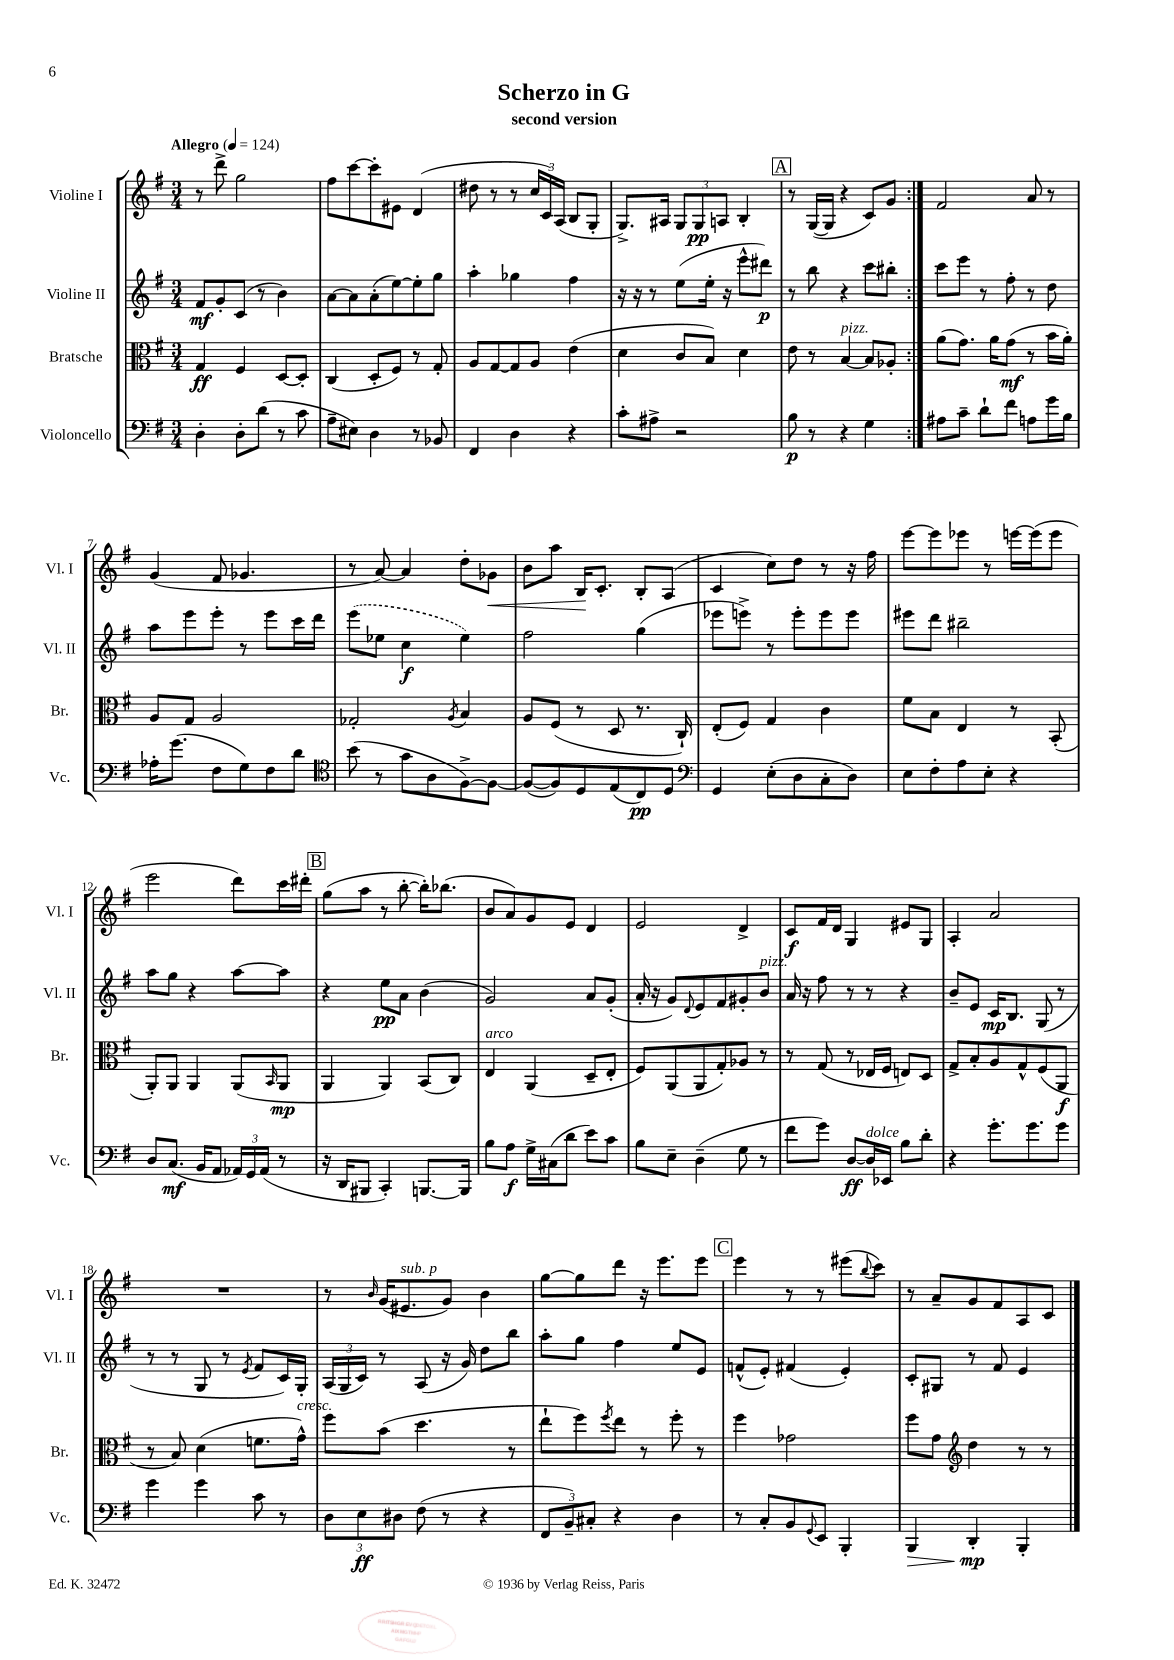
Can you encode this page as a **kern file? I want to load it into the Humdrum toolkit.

**kern	**dynam	**kern	**dynam	**kern	**dynam	**kern	**dynam
*part4	*part4	*part3	*part3	*part2	*part2	*part1	*part1
*staff4	*staff4	*staff3	*staff3	*staff2	*staff2	*staff1	*staff1
*I"Violoncello	*	*I"Bratsche	*	*I"Violine II	*	*I"Violine I	*
*I'Vc.	*	*I'Br.	*	*I'Vl. II	*	*I'Vl. I	*
*clefF4	*	*clefC3	*	*clefG2	*	*clefG2	*
*k[f#]	*	*k[f#]	*	*k[f#]	*	*k[f#]	*
*M3/4	*	*M3/4	*	*M3/4	*	*M3/4	*
*MM124	*	*MM124	*	*MM124	*	*MM124	*
=1	=1	=1	=1	=1	=1	=1	=1
!	!	!	!	!	!	!LO:TX:a:B:t=Allegro	!
4D'\	.	4G/	ff	8f#/L	mf	8r	.
.	.	.	.	8g'/	.	8ddd^\	.
8D'\L	.	4F#/	.	(8c/J	.	2gg\	.
(8d\J	.	.	.	8r	.	.	.
8r	.	[8D/L	.	4b\)	.	.	.
8c\	.	8D'/J]	.	.	.	.	.
=2	=2	=2	=2	=2	=2	=2	=2
8A~\L	.	(4C/	.	[8a\L	.	8ff#\L	.
8E#X\J)	.	.	.	8a\]	.	[8ccc\	.
4D\	.	8D'/L	.	(8a'\	.	8ccc'\]	.
.	.	8F#/J)	.	[8ee\)	.	8e#X\J	.
8r	.	8r	.	8ee'\]	.	(4d/	.
8BB-X/	.	8G'/	.	8gg\J	.	.	.
=3	=3	=3	=3	=3	=3	=3	=3
4FF#/	.	8A/L	.	4aa'\	.	8dd#X\	.
.	.	[8G/	.	.	.	8r	.
4D\	.	8G/]	.	4gg-X\	.	8r	.
.	.	8A/J	.	.	.	24cc/LL	.
.	.	.	.	.	.	24c/)	.
.	.	.	.	.	.	(24A/JJ	.
4r	.	(4e\	.	4ff#\	.	8B/L	.
.	.	.	.	.	.	8G'/J	.
=4	=4	=4	=4	=4	=4	=4	=4
8c'\L	.	4d\	.	16r	.	8.G^/L)	.
.	.	.	.	16r	.	.	.
8A#X^\J	.	.	.	8r	.	.	.
.	.	.	.	.	.	16A#X/Jk	.
2r	.	8c/L	.	(8ee\L	.	12G/L	.
.	.	.	.	.	.	12G/	pp
.	.	8B/J)	.	16ee'\Jk	.	.	.
.	.	.	.	.	.	12An/J	.
.	.	.	.	16r	.	.	.
.	.	4d\	.	8eee^^\L	.	4B'/	.
.	.	.	.	8ddd#X\J)	p	.	.
!!LO:REH:place=s1:t=A
=5	=5	=5	=5	=5	=5	=5	=5
8B\	p	8e\	.	8r	.	8r	.
8r	.	8r	.	8bb\	.	([16G/LL	.
.	.	.	.	.	.	16G/JJ]	.
!	!	!LO:TX:a:i:t=pizz.	!	!	!	!	!
4r	.	[4B/	.	4r	.	4r	.
4G\	.	8B/L]	.	8ccc\L	.	8c/L)	.
.	.	8A-X'/J	.	8bb#X'\J	.	8g/J	.
=6:|!	=6:|!	=6:|!	=6:|!	=6:|!	=6:|!	=6:|!	=6:|!
8A#X\L	.	(8a\L	.	8ccc\L	.	2f#/	.
8c~\J	.	8.g\J)	.	8eee\J	.	.	.
8d`\L	.	.	.	8r	.	.	.
.	.	16a\KL	.	.	.	.	.
8f#\J	.	(8g\J	mf	8ff#'\	.	.	.
8An\L	.	8r	.	8r	.	8a/	.
16g\L	.	16b\LL	.	8dd\	.	8r	.
16B\JJ	.	16a'\JJ)	.	.	.	.	.
!!LO:LB:g=z
=7	=7	=7	=7	=7	=7	=7	=7
16A-X'\KL	.	8A/L	.	8aa\L	.	(4g/	.
(8.g\J	.	.	.	.	.	.	.
.	.	8G/J	.	8eee\	.	.	.
8F#\L	.	2A/	.	8eee'\J	.	8f#/	.
8G\)	.	.	.	8r	.	4.g-X/	.
8F#\	.	.	.	8eee\L	.	.	.
8d\J	.	.	.	16ccc\L	.	.	.
.	.	.	.	16ddd\JJ	.	.	.
=8	=8	=8	=8	=8	=8	=8	=8
*clefC4	*	*	*	*	*	*	*
(8b\	.	2G-X'/	.	(8eee\L	.	8r	.
8r	.	.	.	8ee-X\J	.	[8a/)	.
8g\L	.	.	.	4cc\	f	4a/]	.
8A\	.	.	.	.	.	.	.
.	.	8qA/	.	.	.	.	.
[8F#^\)	.	4B/	.	4ee-\)	.	8dd'\L	.
!	!	!	!	!	!	!	!LO:HP:b
8F#\J_	.	.	.	.	.	8g-X\J	<
=9	=9	=9	=9	=9	=9	=9	=9
(8F#/L_	.	8A/L	.	2ff#\	.	8b\L	.
8F#/])	.	(8F#/J	.	.	.	8aa\J	.
8D/	.	8r	.	.	.	16B/KL	.
.	.	.	.	.	.	8.c'/J	[
(8E/	.	8D/	.	.	.	.	.
8C/)	pp	8.r	.	(4gg\	.	8B'/L	.
8D/J	.	.	.	.	.	(8A/J	.
.	.	16C`/)	.	.	.	.	.
=10	=10	=10	=10	=10	=10	=10	=10
*clefF4	*	*	*	*	*	*	*
4GG/	.	(8E'/L	.	8eee-X\L	.	4c/	.
.	.	8F#/J)	.	8eeen^\J)	.	.	.
(8E'\L	.	4G/	.	8r	.	8cc\L)	.
8D\	.	.	.	8eee'\L	.	8dd\J	.
8C'\	.	4c\	.	8eee\	.	8r	.
8D\J)	.	.	.	8eee\J	.	16r	.
.	.	.	.	.	.	16ff#\	.
=11	=11	=11	=11	=11	=11	=11	=11
8E\L	.	8f#\L	.	8eee#X\L	.	[8eee\L	.
8F#'\	.	8B\J	.	8ddd\J	.	8eee\]	.
8A\	.	4E/	.	2bb#X~\	.	8eee-X\J	.
8E'\J	.	.	.	.	.	8r	.
4r	.	8r	.	.	.	[16eeen\LL	.
.	.	.	.	.	.	(16eee\J]	.
.	.	(8BB'/	.	.	.	8eee\J	.
!!LO:LB:g=z
=12	=12	=12	=12	=12	=12	=12	=12
8D/L	.	8AA'/L)	.	8aa\L	.	2eee\	.
(8.C/J	mf	8AA/J	.	8gg\J	.	.	.
.	.	4AA/	.	4r	.	.	.
16BB/KL	.	.	.	.	.	.	.
8AA/J	.	.	.	.	.	.	.
24AA-X/LL)	.	(8AA/L	.	[8aa\L	.	8ddd\L)	.
24GG/	.	.	.	.	.	.	.
(24AA-/JJ	.	.	.	.	.	.	.
.	.	16qqBB/	.	.	.	.	.
8r	.	8AA/J	mp	8aa\J]	.	16ccc\L	.
.	.	.	.	.	.	16ddd#X'\JJ	.
!!LO:REH:place=s1:t=B
=13	=13	=13	=13	=13	=13	=13	=13
16r	.	4AA/	.	4r	.	(8gg\L	.
16DD/KL	.	.	.	.	.	.	.
8BBB#X/J	.	.	.	.	.	8aa\J	.
4CC'/)	.	4AA/)	.	8ee\L	pp	8r	.
.	.	.	.	8a\J	.	[8bb'\	.
[8.BBBn/L	.	(8BB/L	.	(4b\	.	16bb'\KL])	.
.	.	.	.	.	.	(8.bb-X\J	.
.	.	8C/J)	.	.	.	.	.
16BBB/Jk]	.	.	.	.	.	.	.
=14	=14	=14	=14	=14	=14	=14	=14
!	!	!LO:TX:a:i:t=arco	!	!	!	!	!
8B\L	.	4E/	.	2g/)	.	8b/L	.
8A\J	f	.	.	.	.	8a/)	.
16G^\LL	.	(4AA/	.	.	.	8g/	.
(16C#X\J	.	.	.	.	.	.	.
8d\J	.	.	.	.	.	8e/J	.
8e\L)	.	8D~/L	.	8a/L	.	4d/	.
8c\J	.	8E'/J	.	(8g'/J	.	.	.
=15	=15	=15	=15	=15	=15	=15	=15
8B\L	.	8F#/L)	.	16a'/	.	2e/	.
.	.	.	.	16r	.	.	.
8E~\J	.	(8AA/	.	8g/L)	.	.	.
.	.	.	.	8qqd/	.	.	.
(4D~\	.	8AA/	.	8e/	.	.	.
.	.	8G'/)	.	8f#/	.	.	.
8G\	.	8A-X/J	.	8g#X'/	.	4d^/	.
!	!	!	!	!LO:TX:a:i:t=pizz.	!	!	!
8r	.	8r	.	8b/J	.	.	.
=16	=16	=16	=16	=16	=16	=16	=16
8f#\L	.	8r	.	16a/	.	8c/L	f
.	.	.	.	16r	.	.	.
8g\J)	.	(8G/	.	8ff#\	.	16f#/L	.
.	.	.	.	.	.	16d/JJ	.
[8D/L	ff	8r	.	8r	.	4G/	.
!LO:TX:a:i:t=dolce	!	!	!	!	!	!	!
16D/L]	.	16E-X/LL	.	8r	.	.	.
16EE-X/JJ	.	16F#/JJ	.	.	.	.	.
8B\L	.	8En/L)	.	4r	.	8e#X/L	.
8d'\J	.	8D/J	.	.	.	8G/J	.
=17	=17	=17	=17	=17	=17	=17	=17
4r	.	8G^/L	.	8b~/L	.	4A'/	.
.	.	8B'/	.	8e/J	.	.	.
8.g'\L	.	8A/	.	16c/KL	mp	2a/	.
.	.	.	.	8.B/J	.	.	.
.	.	8G^^/	.	.	.	.	.
8.g\	.	.	.	.	.	.	.
.	.	(8F#/	.	(8G/	.	.	.
8g\J	.	8AA/J	f	8r	.	.	.
!!LO:LB:g=z
=18	=18	=18	=18	=18	=18	=18	=18
4g\	.	8r	.	8r	.	2.r	.
.	.	8B/)	.	8r	.	.	.
4g\	.	(4d\	.	8G/	.	.	.
.	.	.	.	8r	.	.	.
.	.	.	.	8qe/	.	.	.
8c\	.	8.fn\L	.	8f#/L	.	.	.
8r	.	.	.	16c/L)	.	.	.
!	!	!LO:TX:a:i:t=cresc.	!	!	!	!	!
.	.	16g^^\Jk)	.	16G'/JJ	.	.	.
=19	=19	=19	=19	=19	=19	=19	=19
12D\L	.	8ff#\L	.	(24A/LL	.	8r	.
.	.	.	.	24G/	.	.	.
12E\	ff	.	.	24c/JJ)	.	.	.
.	.	.	.	.	.	16qqb/	.
.	.	(8b\J	.	8r	.	(16g/KL	.
12D#X\J	.	.	.	.	.	.	.
!	!	!	!	!	!	!LO:TX:a:i:t=sub. p	!
.	.	.	.	.	.	8.e#X/	.
(8F#\	.	4.dd\	.	(8A/	.	.	.
8r	.	.	.	16r	.	8g/J)	.
.	.	.	.	16g/)	.	.	.
4r	.	.	.	8dd\L	.	4b\	.
.	.	8r	.	8bb\J	.	.	.
=20	=20	=20	=20	=20	=20	=20	=20
12FF#/L	.	8ee`\L	.	8aa'\L	.	[8gg\L	.
12BB~/)	.	.	.	.	.	.	.
.	.	8ff#\)	.	8gg\J	.	8gg\]	.
12C#X'/J	.	.	.	.	.	.	.
.	.	8qff#/	.	.	.	.	.
4r	.	8ee\J	.	4ff#\	.	8ddd\J	.
.	.	8r	.	.	.	16r	.
.	.	.	.	.	.	8.eee\L	.
4D\	.	8ff#'\	.	8ee/L	.	.	.
.	.	8r	.	8e/J	.	8eee\J	.
!!LO:REH:place=s1:t=C
=21	=21	=21	=21	=21	=21	=21	=21
8r	.	4ff#\	.	(8fn^^/L	.	4eee\	.
8C'/L	.	.	.	8e'/J)	.	.	.
8BB/	.	2g-X\	.	(4f#X/	.	8r	.
8qqGG/	.	.	.	.	.	.	.
8EE/J	.	.	.	.	.	8r	.
4BBB'/	.	.	.	4e'/)	.	(8eee#X\L	.
.	.	.	.	.	.	8qqbb/	.
.	.	.	.	.	.	8ccc\J)	.
=22	=22	=22	=22	=22	=22	=22	=22
!	!LO:HP:b	!	!	!	!	!	!
4BBB/	>	8ff#\L	.	8c'/L	.	8r	.
.	.	8g\J	.	8G#X/J	.	8a~/L	.
*	*	*clefG2	*	*	*	*	*
4DD'/	mp	4dd\	.	8r	.	8g/	.
.	.	.	.	8f#/	.	8f#/	.
4BBB'/	]	8r	.	4e/	.	8A/	.
.	.	8r	.	.	.	8c/J	.
==	==	==	==	==	==	==	==
*-	*-	*-	*-	*-	*-	*-	*-
